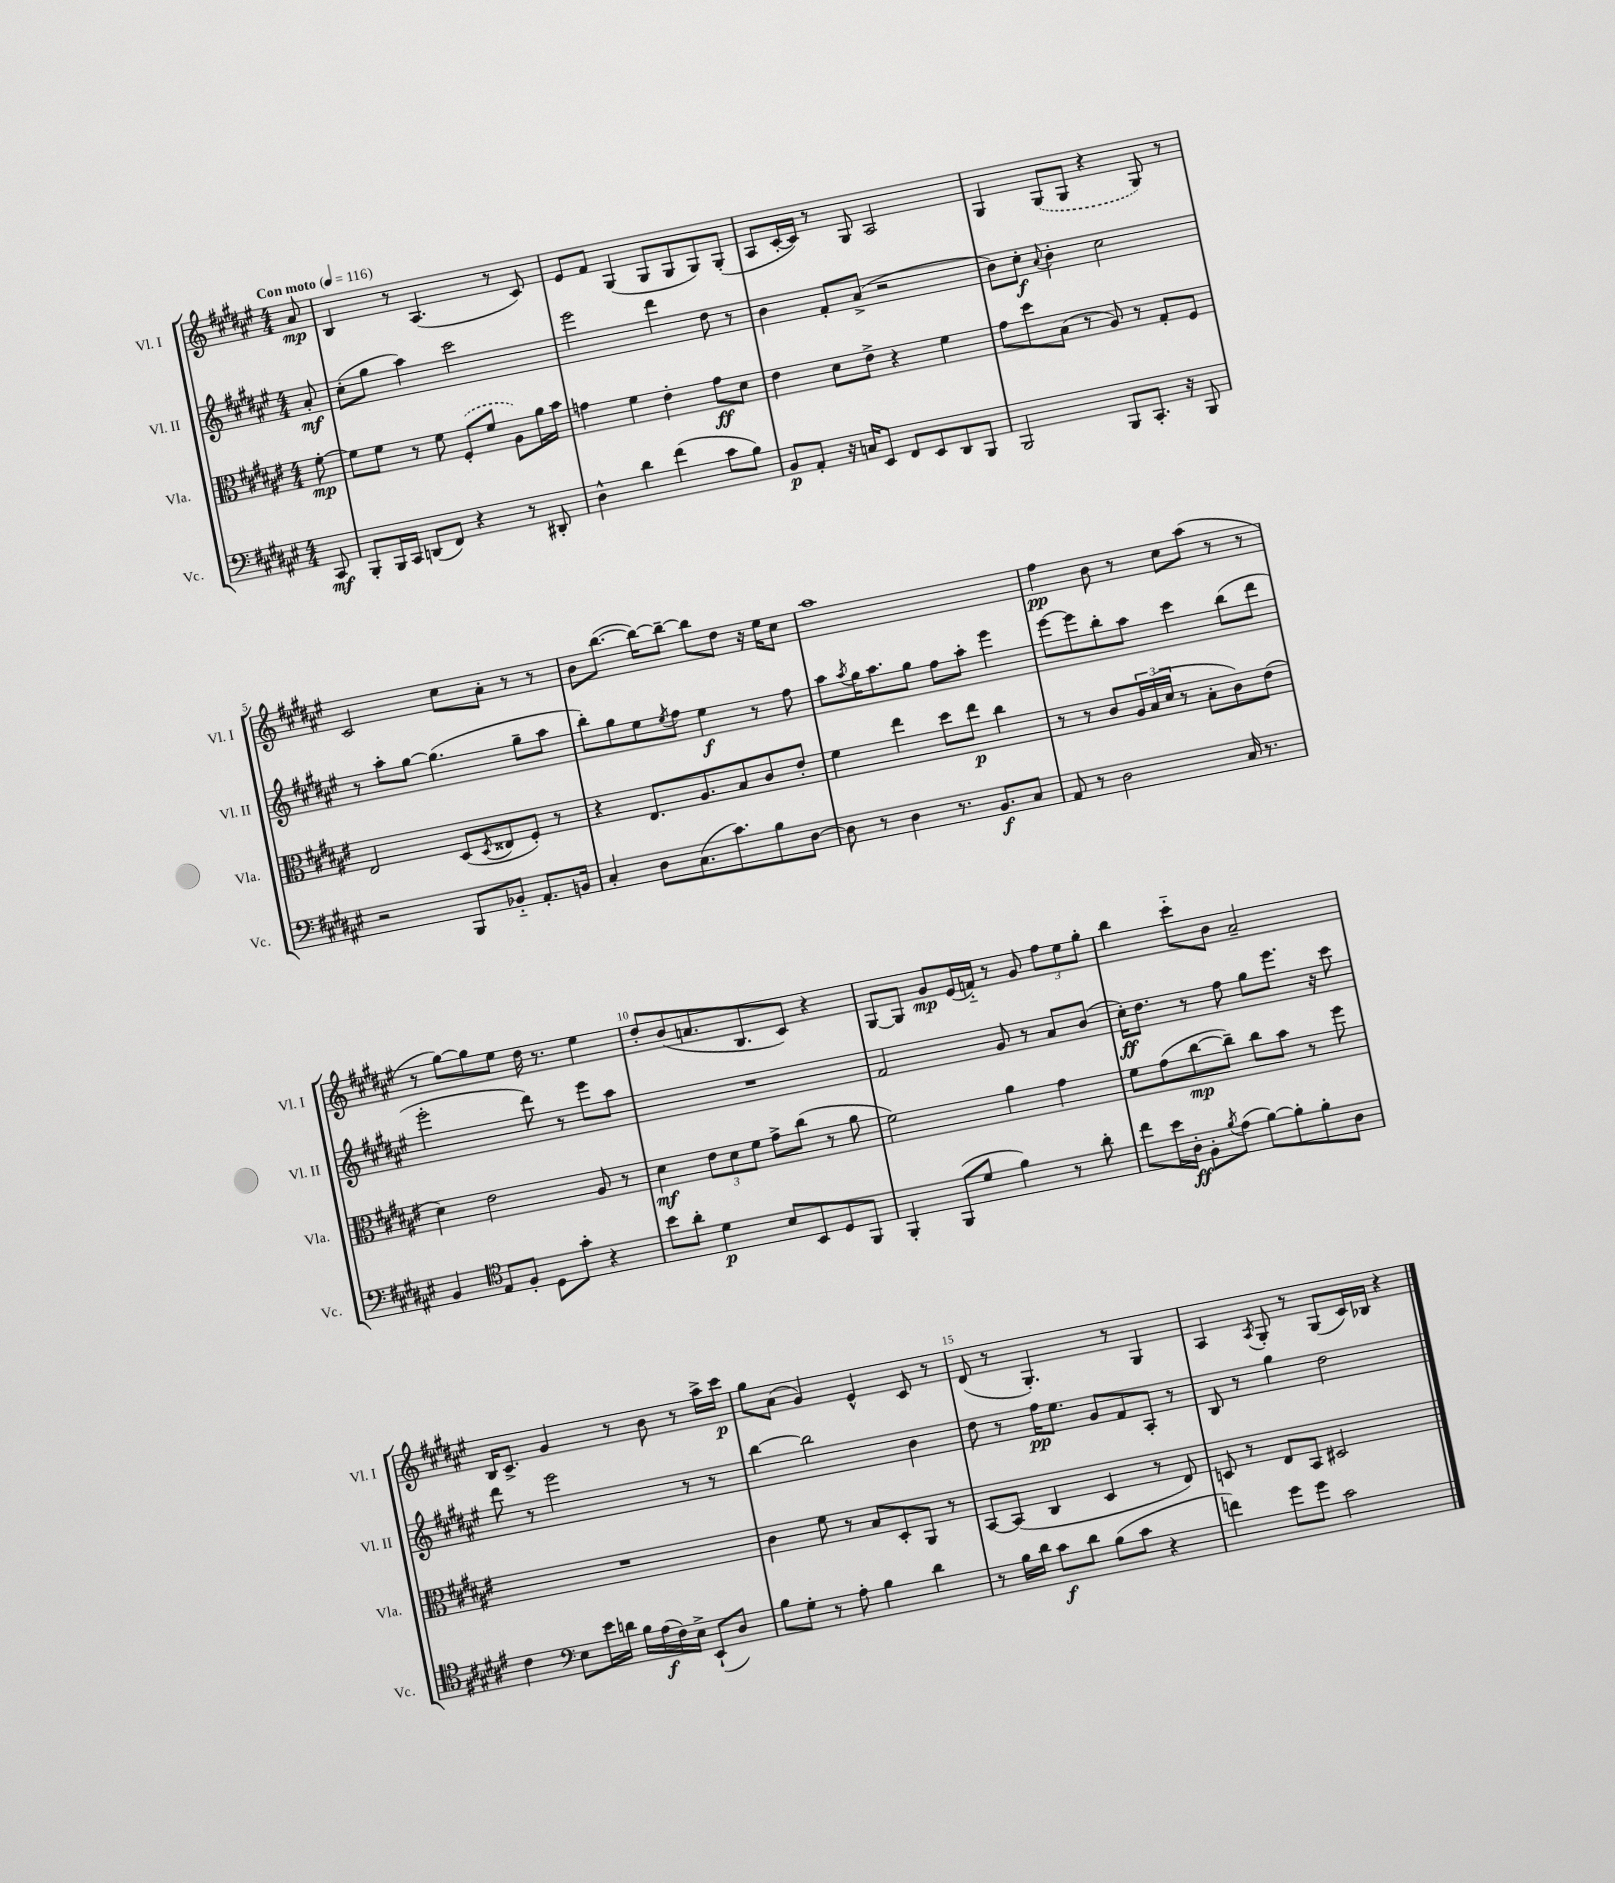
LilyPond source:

<<
\new StaffGroup <<
\new Staff = "s0" \with { instrumentName = "Vl. I" shortInstrumentName = "Vl. I" } {
    \clef treble \key fis \major \numericTimeSignature \time 4/4 \partial 8 \tempo "Con moto" 4 = 116
    ais'8\mp |
    b4 r8 ais4.( r8 cis'8) |
    eis'8 fis'8 gis4( gis8 gis8 gis8) gis8-.( |
    ais8 cis'16~-. cis'16) r8 gis8 ais2 |
    gis4 \once \slurDashed gis8( gis8 r4 gis8) r8 |
    cis'2 cis''8 ais'8-. r8 r8 |
    b'8 b''8.~( b''16~) b''8~-- b''8 dis''8 r16 eis''16 cis''8 |
    ais''1 |
    fis''4\pp b'8 r8 cis''8 ais''8( r8 r8 |
    r8 gis''8~) gis''8 eis''8 dis''16 r8. eis''4 |
    dis''8-. b'8( a'8. b8. cis'8) r4 |
    gis8~ gis8 gis'8\mp eis'16( f'16-_) r8 gis'8 \tuplet 3/2 { fis''8 eis''8 gis''8-. } |
    b''4 cis'''8-_ b'8 ais'2-- |
    b16 cis'8.-> gis'4 r8 b'8 r8 ais''16-> cis'''16\p |
    gis''8 ais'8( gis'4) eis'4-^ cis'8 r8 |
    dis'8( r8 gis4.-.) r8 gis4 |
    ais4 \acciaccatura { ais8 } gis8-. r8 gis8( cis'16) bes16 r4 \bar "|." |
}
\new Staff = "s1" \with { instrumentName = "Vl. II" shortInstrumentName = "Vl. II" } {
    \clef treble \key fis \major \numericTimeSignature \time 4/4 \partial 8
    ais'8-.\mf |
    cis''8-.( gis''8 ais''4) cis'''2 |
    eis'''2 dis'''4 dis''8 r8 |
    b'4 fis'8-. ais'8->( r2 |
    b'8) cis''8-.\f \appoggiatura { ais'8 } b'4-. cis''2 |
    r8 ais''8-. gis''8~ gis''4.( gis''8-- ais''8 |
    b''8-.) gis''8 eis''8 \acciaccatura { eis''8 } fis''8 eis''4\f r8 fis''8 |
    ais''8 \acciaccatura { ais''8 } gis''16 ais''8. gis''8 fis''8 ais''8-. eis'''4 |
    eis'''8~ eis'''8 b''8-. ais''8 cis'''4 b''8( dis'''8 |
    eis'''2-. dis'''8) r8 eis'''8 ais''8 |
    R1 |
    fis'2 gis'8 r8 ais'8 b'8( |
    cis''16-.\ff) dis''8. r8 fis''8 gis''8 eis'''8. r16 cis'''8 |
    dis'''8 r8 eis'''2 r8 r8 |
    b''4~ b''2 b'4 |
    dis''8 r8 fis''16\pp eis''8. gis'8 fis'8 ais8-. r8 |
    b8 r8 gis''4 dis''2 \bar "|." |
}
\new Staff = "s2" \with { instrumentName = "Vla." shortInstrumentName = "Vla." } {
    \clef alto \key fis \major \numericTimeSignature \time 4/4 \partial 8
    fis'8~-.\mp |
    fis'8 fis'8 r8 fis'8 \once \slurDashed fis8-.( fis'8 ais8) ais'16 b'16 |
    g'4 fis'4 eis'4-. g'8\ff dis'8 |
    eis'4 dis'8 eis'8-> r4 fis'4 |
    gis'8 dis''8 b8( r8 ais8) r8 gis8-. fis8 |
    eis2 dis8( \acciaccatura { dis8 } eisis8 fis8-.) r8 |
    r4 eis8. ais8. b8 cis'8 eis'8-. |
    fis'4 eis''4 dis''8 eis''8\p cis''4 |
    r8 r8 cis'8 \tuplet 3/2 { ais16 b16( dis'16 } r8 b8-. cis'8) eis'8( |
    dis'4) eis'2 ais8 r8 |
    dis'4\mf \tuplet 3/2 { eis'8 dis'8 fis'8 } gis'8-> cis''8( r8 ais'8 |
    fis'2) ais'4 gis'4 |
    fis'8 gis'8( cis''8~\mp cis''8--) cis''8 b'8 r8 fis''8 |
    R1 |
    cis'4 fis'8 r8 b8 dis8-. ais,8 r8 |
    b,8~ b,8( cis4 dis4 r8 eis8) |
    d8 r8 eis8 b,8 dis2 \bar "|." |
}
\new Staff = "s3" \with { instrumentName = "Vc." shortInstrumentName = "Vc." } {
    \clef bass \key fis \major \numericTimeSignature \time 4/4 \partial 8
    cis,8\mf |
    b,,8-. b,,16 cis,16 d,8( fis,8) r4 r8 dis,8-. |
    dis4-^ dis'4 fis'4( cis'8 b8) |
    b,8\p ais,8-. r16 c16 eis,8 fis,8 eis,8 dis,8 b,,8 |
    b,,2 b,,8 cis,8.-. r16 b,,8 |
    r2 b,,8 bes,8-_ ais,8.-. b,16 |
    cis4-. dis8 cis8.( cis'8.) b8 dis8~ |
    dis8 r8 dis4 r8. b,8.\f cis8 |
    ais,8 r8 dis2 cis16 r8. |
    b,4 \clef tenor eis8 fis8-. dis8 gis'8-. r4 |
    b'8 ais'8-. dis'4\p b8 b,8 dis8 fis,8 |
    fis,4-. fis,8( dis'8 fis'4) r8 ais'8-. |
    cis''8 b'16 ais16-.\ff fis8-. \acciaccatura { fis'8 } eis'8( fis'8~) fis'8-. fis'8-. ais8 |
    cis'4 \clef bass eis8 eis'16 d'16 b16 ais16\f( fis16) eis16-> eis,8-!( dis8) |
    b8 gis8-. r8 ais8-. b4 dis'4 |
    r8 b16 dis'16 cis'8\f dis'8 b8( cis'8 r4 |
    f'4) gis'8 gis'8 cis'2 \bar "|." |
}
>>
>>
\layout { \context { \Score \override BarNumber.break-visibility = ##(#f #t #t) barNumberVisibility = #(every-nth-bar-number-visible 5) } }
